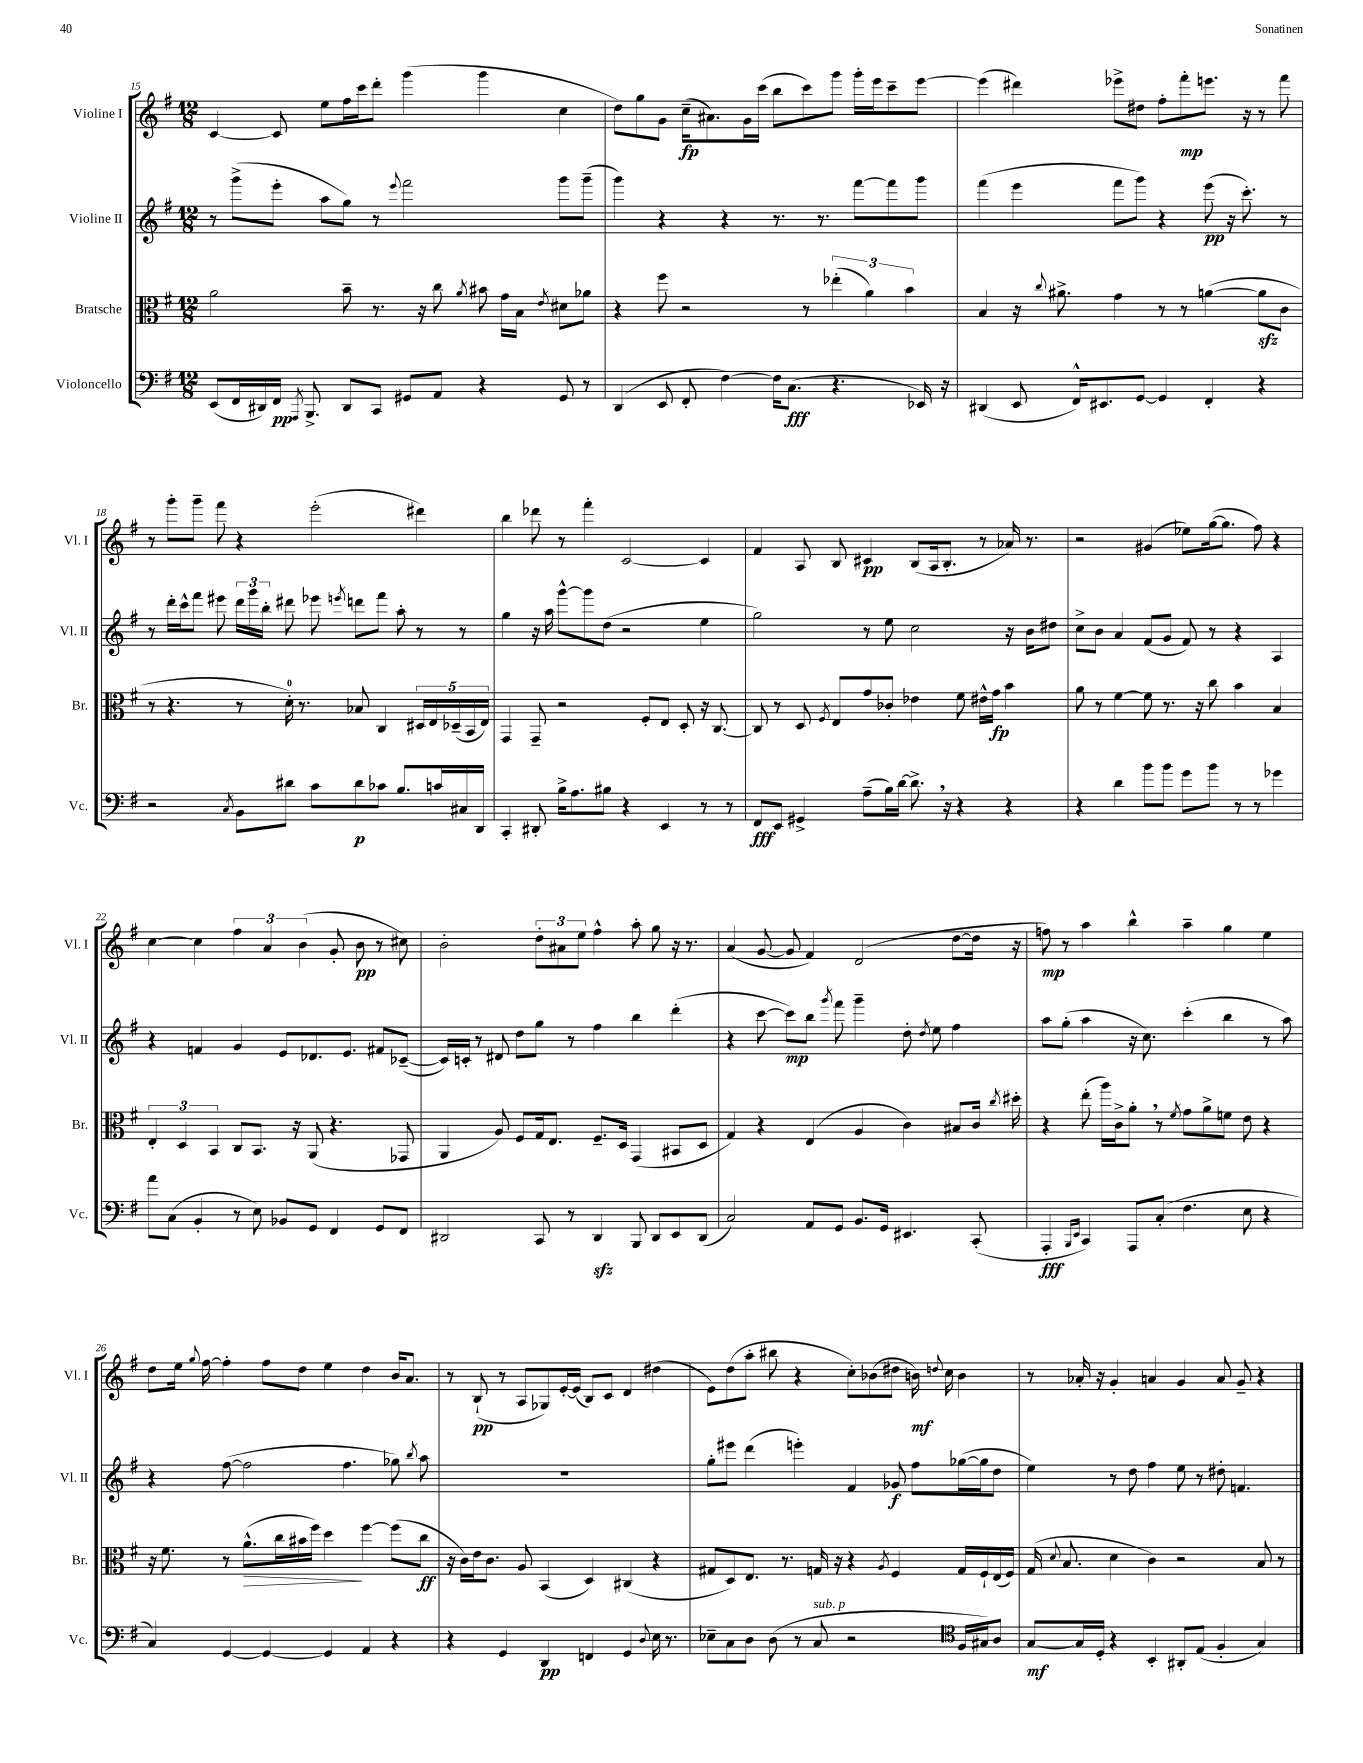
<<
\new StaffGroup <<
\new Staff = "s0" \with { instrumentName = "Violine I" shortInstrumentName = "Vl. I" } {
    \clef treble \key g \major \numericTimeSignature \time 12/8
    \autoBeamOff c'4~ c'8 e''8[ fis''16 c'''16 d'''8]-. g'''4( g'''4 c''4 |
    d''8[) g''8 g'8] c''16[--\fp( ais'8.) g'16 c'''16]( b''8[ c'''8) g'''8] g'''16[-. e'''16 c'''8-- e'''8]~ |
    e'''4( dis'''4) ees'''8[-> dis''8] fis''8[-. fis'''8-.\mp e'''8.] r16 r8 fis'''8 |
    r8 g'''8[-. g'''8]-- fis'''8 r4 e'''2-.( dis'''4) |
    b''4 des'''8 r8 fis'''4-. c'2~ c'4 |
    fis'4 a8 b8 cis'4\pp b8[( a16 b8.]-. r8 aes'16) r8. |
    r2 gis'4( ees''8[) g''16~( g''8.] fis''8) r4 |
    c''4~ c''4 \tuplet 3/2 { fis''4 a'4 b'4( } g'8-. b'8\pp r8 cis''8) |
    b'2-. \tuplet 3/2 { d''8[-. ais'8 e''8] } fis''4-^ a''8-. g''8 r16 r8. |
    a'4( g'8~ g'8 fis'4) d'2( d''8[~ d''16] r16 |
    f''8\mp) r8 a''4 b''4-^ a''4-- g''4 e''4 |
    d''8[ e''16] \appoggiatura { g''8 } fis''16~ fis''4-. fis''8[ d''8] e''4 d''4 b'16[ a'8.] |
    r8 b8-!\pp( r8 a8[ ges8) e'16~-. e'16]( b8[) c'8] d'4 dis''4( |
    e'8[) d''8( a''8]-. bis''8 r4 c''8[-.) bes'8( dis''8] b'16\mf) \appoggiatura { d''8 } c''16 b'4 |
    r8 aes'16-. r16 g'4-. a'4 g'4 a'8 g'8-- r4 \bar "|." |
}
\new Staff = "s1" \with { instrumentName = "Violine II" shortInstrumentName = "Vl. II" } {
    \clef treble \key g \major \numericTimeSignature \time 12/8
    \autoBeamOff r8 g'''8[->( e'''8]-. a''8[ g''8]) r8 \appoggiatura { e'''8 } fis'''2 g'''8[ g'''8]--( |
    g'''4) r4 r4 r8. r8. fis'''8[~ fis'''8 g'''8] |
    fis'''4( e'''4 fis'''8[ g'''8]) r4 e'''8\pp( r16 c'''8.-.) r8 |
    r8 d'''16[-. c'''16-^ fis'''8] eis'''8 \tuplet 3/2 { d'''16[ g'''16 b''16]-. } dis'''8 ees'''8 \acciaccatura { e'''8 } d'''8[ fis'''8] a''8-. r8 r8 |
    g''4 r16 a''16 g'''8[~-^ g'''8 d''8]( r2 e''4 |
    g''2) r8 e''8 c''2 r16 b'16[ dis''8] |
    c''8[-> b'8] a'4 fis'8[( g'8] fis'8) r8 r4 a4 |
    r4 f'4 g'4 e'8[ des'8. e'8.] fis'8[ ces'8]~--( |
    ces'16[) c'16]-. r8 dis'8 d''8[ g''8] r8 fis''4 b''4 d'''4-.( |
    r4 c'''8~ c'''8[\mp) b''8] \acciaccatura { g'''8 } fis'''8 g'''4-- d''8-. \acciaccatura { d''8 } e''8 fis''4 |
    a''8[ g''8]-.( a''4 r16 c''8.) c'''4-.( b''4 r8 a''8) |
    r4 fis''8~( fis''2 fis''4. ges''8) \acciaccatura { b''8 } a''8 |
    R1. |
    g''8[-. eis'''8] d'''4( e'''4-.) fis'4 ges'8\f fis''8[ ges''16~( ges''16 d''8] |
    e''4) r8 d''8 fis''4 e''8 r8 dis''8-. f'4. \bar "|." |
}
\new Staff = "s2" \with { instrumentName = "Bratsche" shortInstrumentName = "Br." } {
    \clef alto \key g \major \numericTimeSignature \time 12/8
    \autoBeamOff a'2 b'8-- r8. r16 c''8 \acciaccatura { a'8 } bis'8 g'16[ b16] \acciaccatura { e'8 } dis'8[ aes'8] |
    r4 fis''8 r2 r8 \tuplet 3/2 { ees''4-.( a'4) b'4 } |
    b4 r16 \appoggiatura { c''8 } ais'8.-> g'4 r8 r8 a'4~( a'8[\sfz c'8] |
    r8 r4. r8 d'16-0-.) r8. bes8 c4 \tuplet 5/4 { dis16[ e16 des16--( b,16 e16]) } |
    g,4 g,8-- r2 fis8[-. e8] d8-. r16 c8.~ |
    c8 r8 d8 \acciaccatura { fis8 } e8[ g'8 ces'8]-. ees'4 fis'8 eis'16[-^ g'16]\fp b'4 |
    a'8 r8 fis'4~ fis'8 r8. r16 c''8 b'4 b4 |
    \tuplet 3/2 { e4-. d4 b,4 } c8[ b,8.] r16 a,8( r4. ges,8 |
    a,4 a8) fis8[ g16 e8.] fis8.[-- d16] g,4( bis,8[ d8] |
    g4) r4 e4( a4 c'4) bis8[ c'16] \acciaccatura { c''8 } dis''16-. |
    r4 e''8-.( a''16[) c'16-> a'8]-. \breathe r8 \acciaccatura { fis'8 } g'8[ a'8-> f'8] e'8 r4 |
    r16 fis'8. r8 a'8.[-^\>( c''16 bis'16 fis''16]) d''4\! fis''4~ fis''8[( c''8]\ff |
    r16 c'16[) e'16 c'8.] a8 b,4( d4) cis4( r4 |
    gis8[ d8) e8.] r8. g16 r16 r4 \acciaccatura { a8 } fis4 g16[ fis16-! e16( fis16]) |
    g16( \appoggiatura { d'8 } b8. d'4 c'4) r2 b8 r8 \bar "|." |
}
\new Staff = "s3" \with { instrumentName = "Violoncello" shortInstrumentName = "Vc." } {
    \clef bass \key g \major \numericTimeSignature \time 12/8
    \autoBeamOff e,8[( fis,16 dis,16) fis,16]\pp \acciaccatura { a,,8 } b,,8.-> dis,8[ c,8] gis,8[ a,8] r4 gis,8 r8 |
    d,4( e,8 fis,8-. fis4~) fis16[ c8.]\fff( r4. ees,16) r16 |
    dis,4( e,8 fis,16[-^) eis,8. g,8]~ g,4 fis,4-. r4 |
    r2 \acciaccatura { c8 } b,8[ dis'8] c'8[ dis'8\p ces'8] b8.[ c'16 cis16 d,16] |
    c,4-. dis,8-. b16[-> a8. bis8] r4 e,4 r8 r8 |
    fis,8[\fff e,8] gis,4-> a8[--( b16) d'16]~ d'8.-> \breathe r16 r4 r4 |
    r4 d'4 b'8[ b'8] g'8[ b'8] r8 r8 ges'4 |
    a'8[ c8]( b,4-. r8 e8) bes,8[ g,8] fis,4 g,8[ fis,8] |
    dis,2 c,8 r8 dis,4\sfz b,,8 dis,8[ e,8 dis,8]( |
    c2) a,8[ g,8] b,8.[ g,16] eis,4. c,8-.( |
    a,,4-.\fff \grace { b,,16[ e,16] } c,4) a,,8[ c8]-.( fis4. e8 r4 |
    c4) g,4~ g,4~ g,4 a,4 r4 |
    r4 g,4 d,4\pp f,4 g,4 \appoggiatura { d8 } e16 r8. |
    ees8[-- c8 d8] d8( r8 c8^\markup { \italic "sub. p" } r2 \clef tenor fis16[ gis16) a8] |
    g8[~\mf g16 d16]-. r4 b,4-. ais,8[-. e8]( fis4-. g4) \bar "|." |
}
>>
>>
\layout { \context { \Score currentBarNumber = #15 } }
